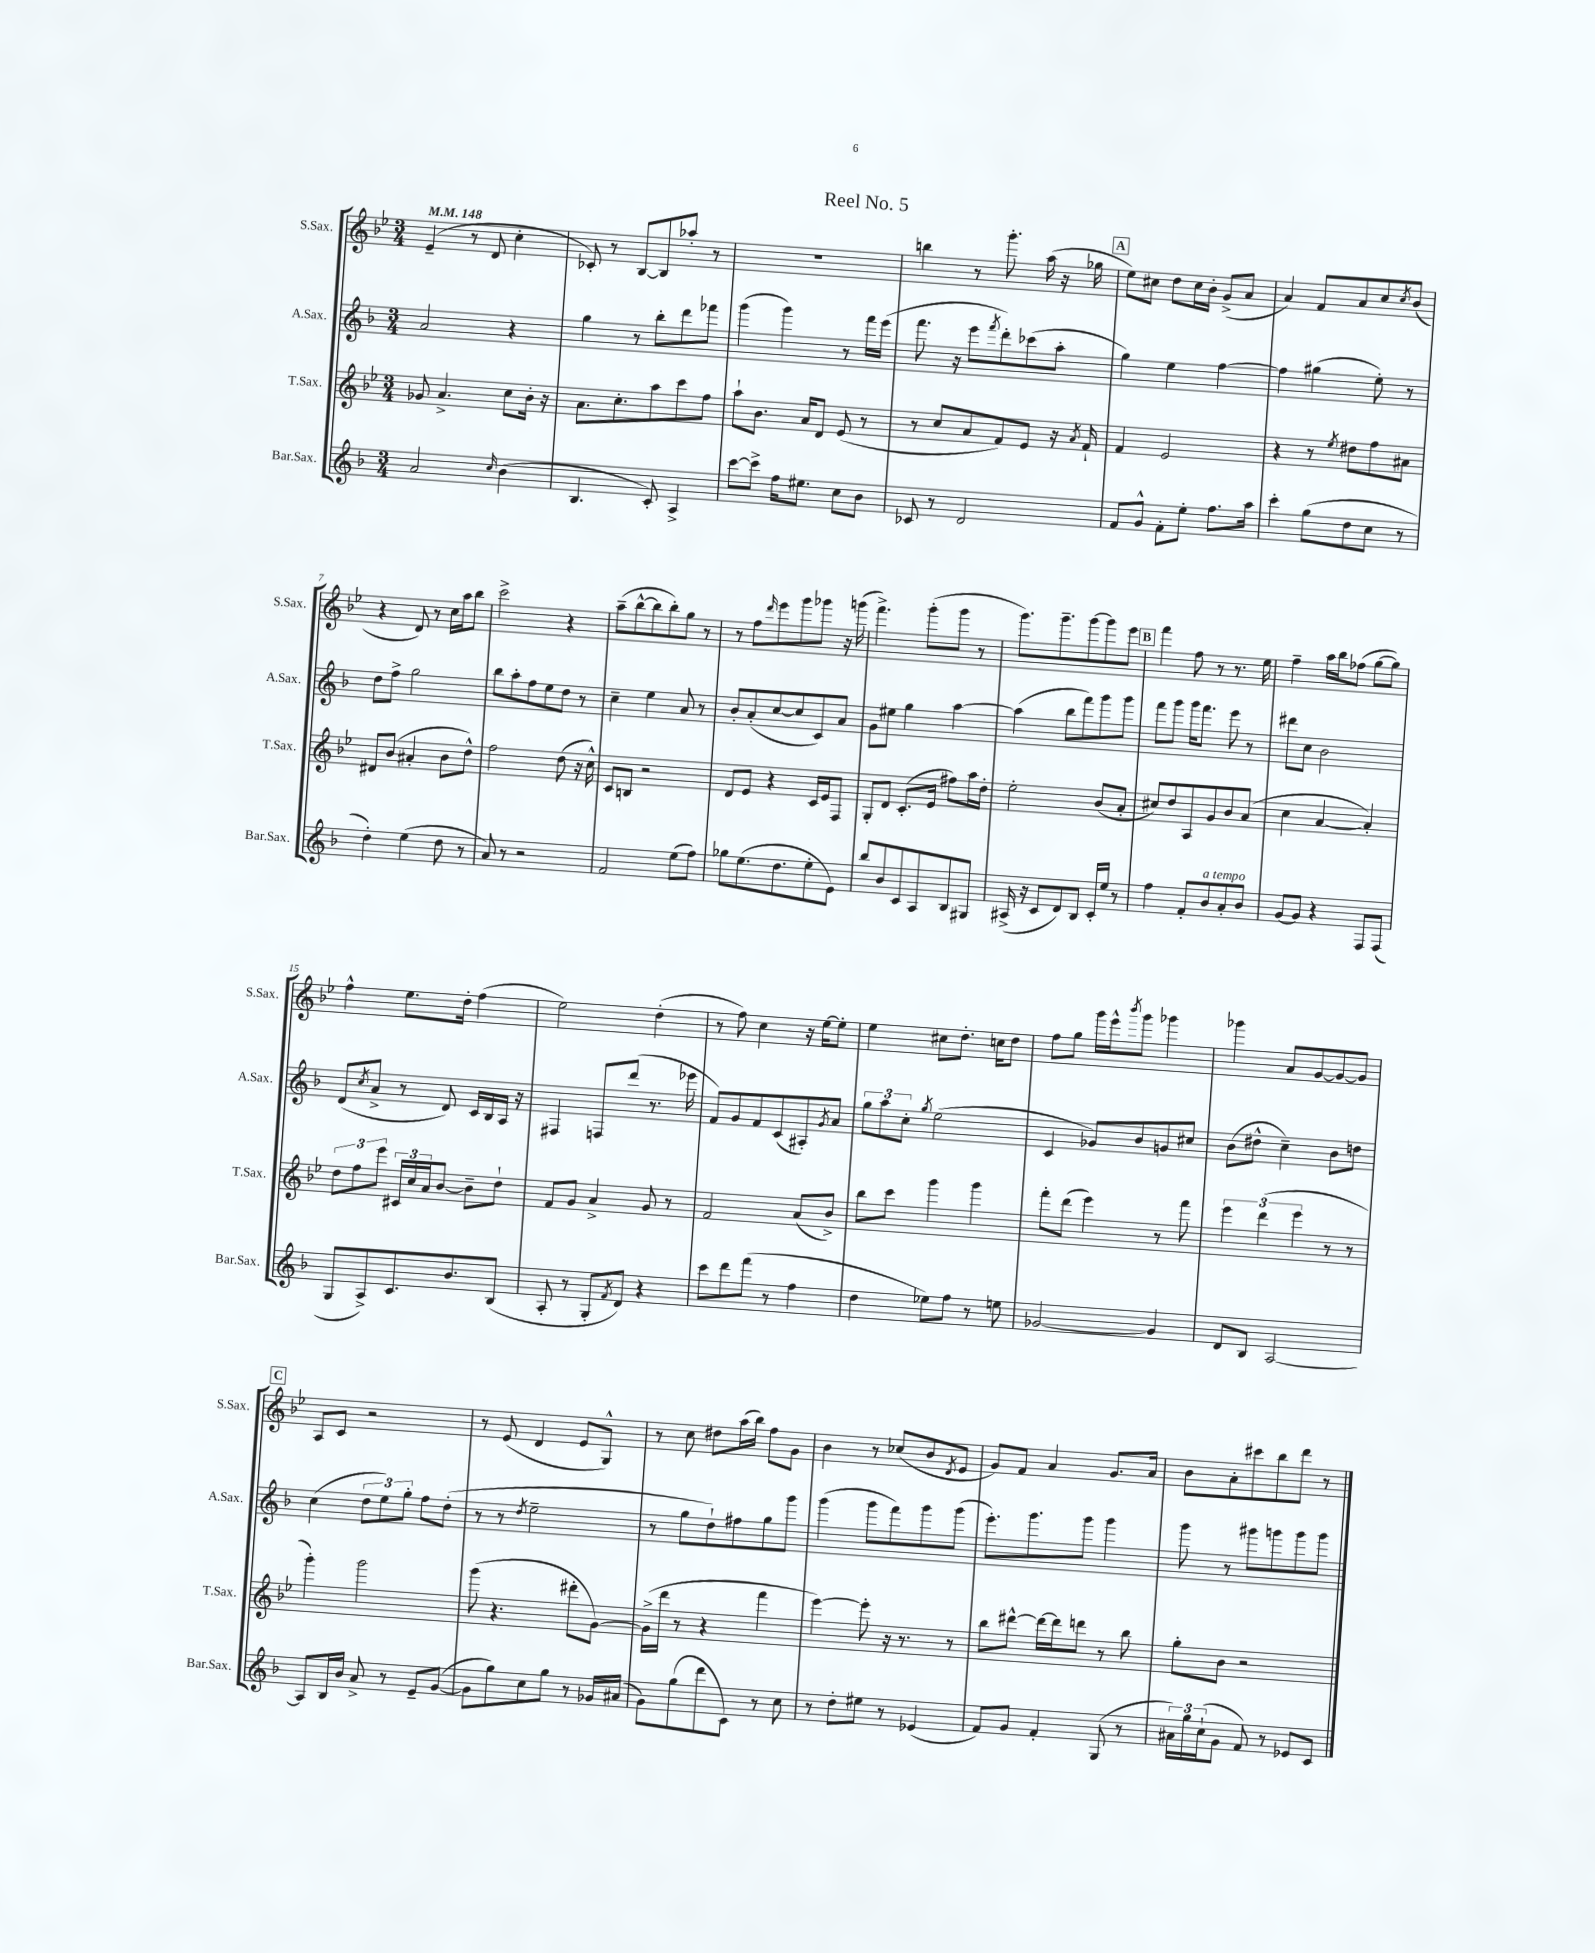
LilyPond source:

\header { title = "Reel No. 5" }
<<
\new StaffGroup <<
\new Staff = "s0" \with { instrumentName = "S.Sax." shortInstrumentName = "S.Sax." } {
    \clef treble \key bes \major \numericTimeSignature \time 3/4 \tempo 4 = 148
    ees'4--( r8 d'8 c''4-. |
    ces'8-.) r8 bes8~ bes8 aes''8-. r8 |
    R2. |
    b''4 r8 g'''8.-. a''16( r16 ges''16 |
    \mark \markup { \box "A" } ees''8) cis''8 d''8 cis''16 bes'16-. g'8->( a'8 |
    a'4) f'8 a'8 c''8 \acciaccatura { c''8 } bes'8( |
    r4 d'8) r8 c''16 a''16 bes''8 |
    c'''2-> r4 |
    a''8--( bes''8~-^ bes''8 bes''8-.) g''8 r8 |
    r8 f''8 \grace { d'''16 } ees'''8 g'''8 ges'''8 r16 g'''16( |
    f'''4.->) g'''8-.( g'''8 r8 |
    g'''8.) g'''8.-- g'''8~ g'''8 ees'''8 |
    \mark \markup { \box "B" } f'''4 f''8 r8 r8. ees''16 |
    f''4-- a''16 bes''16 fes''8( g''8~ g''8) |
    f''4-^ ees''8. d''16-. f''4( |
    ees''2) d''4-.( |
    r8 f''8) c''4 r16 ees''16~ ees''8-. |
    ees''4 cis''8 d''8.-. c''16 d''8 |
    f''8 g''8 g'''16 ees'''16-^ \acciaccatura { bes'''8 } g'''8 ges'''4 |
    ges'''4 a'8 g'8~ g'8~ g'8 |
    \mark \markup { \box "C" } a8 c'8 r2 |
    r8 ees'8( d'4 ees'8 g8-^) |
    r8 c''8 dis''8 a''16( bes''16) f''8 g'8 |
    bes'4 r8 ces''8( bes'8 \acciaccatura { d'8 } ees'8 |
    g'8) f'8 a'4 g'8. a'16 |
    bes'8 a'8-. cis'''8 bes''8 d'''8 r8 \bar "|." |
}
\new Staff = "s1" \with { instrumentName = "A.Sax." shortInstrumentName = "A.Sax." } {
    \clef treble \key f \major \numericTimeSignature \time 3/4
    a'2 r4 |
    g''4 r8 bes''8-. d'''8 fes'''8 |
    g'''4( g'''4) r8 f'''16 e'''16( |
    f'''8. r16 e'''8 \acciaccatura { f'''8 } d'''8-.) ces'''8( a''8-. |
    \mark \markup { \box "A" } g''4) e''4 f''4~ |
    f''4 gis''4( e''8-.) r8 |
    d''8 f''8-> g''2 |
    bes''8 a''8-. f''8 e''8 d''8 r8 |
    c''4-- e''4 a'8 r8 |
    bes'8-. a'8-.( c''8~ c''8 c'8) a'8 |
    g'8 eis''8 g''4 a''4~ |
    a''4( bes''8 f'''8) g'''8 g'''8 |
    \mark \markup { \box "B" } f'''8 g'''8 g'''16 f'''8. e'''8 r8 |
    dis'''8 c''8 bes'2 |
    d'8( \acciaccatura { c''8 } a'8-> r8 d'8) c'16 bes16 a16 r16 |
    fis4 f8 d'''8( r8. ees'''16 |
    f'8) g'8 f'8 c'8( ais8-.) \acciaccatura { g'8 } a'8 |
    \tuplet 3/2 { g''8 a''8 c''8-. } \acciaccatura { g''8 } e''2( |
    c'4 ges'8) bes'8 g'8 cis''8 |
    bes'8( dis''8-^ c''4--) bes'8 d''8 |
    \mark \markup { \box "C" } c''4( \tuplet 3/2 { d''8 e''8) g''8-. } f''8 d''8-.( |
    r8 r8 \acciaccatura { d''8 } e''2-- |
    r8 g''8 d''8-!) fis''8 g''8 g'''8 |
    g'''4( g'''8 f'''8) g'''8 g'''8( |
    e'''8.-.) g'''8. g'''8 g'''4 |
    g'''8 r8 gis'''8 g'''8 g'''8 g'''8 \bar "|." |
}
\new Staff = "s2" \with { instrumentName = "T.Sax." shortInstrumentName = "T.Sax." } {
    \clef treble \key bes \major \numericTimeSignature \time 3/4
    ges'8 a'4.-> c''8 bes'16-. r16 |
    a'8. c''8.-. a''8 c'''8 f''8 |
    a''8-! bes'8. a'16 d'8 ees'8( r8 |
    r8 c''8 a'8 f'8) ees'8 r16 \acciaccatura { a'8 } f'16-! |
    \mark \markup { \box "A" } f'4 ees'2 |
    r4 r8 \acciaccatura { ees''8 } dis''8 f''8 ais'8 |
    dis'8 bes'8( ais'4-. bes'8 d''8-^) |
    f''2 d''8( r16 c''16-^) |
    c'8 b8 r2 |
    d'8 ees'8 r4 c'16 ees'16 f8 |
    g8-. d'8 c'8.-.( ees'16 fis''8) a''16 d''16-. |
    ees''2-. bes'8( a'8-. |
    \mark \markup { \box "B" } cis''8) d''8 a8 g'8 bes'8 a'8( |
    c''4 a'4~ a'4-.) |
    \tuplet 3/2 { d''8 f''8 ees'''8 } \tuplet 3/2 { cis'16 c''16 a'16 } bes'8~ bes'8-- d''8-! |
    f'8 g'8 a'4-> g'8 r8 |
    f'2 a'8( bes'8->) |
    bes''8 c'''8 g'''4 g'''4 |
    f'''8-. d'''8( ees'''4) r8 f'''8 |
    \tuplet 3/2 { ees'''4 d'''4( ees'''4 } r8 r8 |
    \mark \markup { \box "C" } g'''4-.) g'''2 |
    g'''8( r4. dis'''8-. g'8~) |
    g'16->( d'''16 r8 r4 f'''4 |
    ees'''4~) ees'''8-. r16 r8. r8 |
    bes''8 dis'''8~-^ dis'''16~ dis'''16 d'''8 r8 bes''8 |
    g''8-. bes'8 r2 \bar "|." |
}
\new Staff = "s3" \with { instrumentName = "Bar.Sax." shortInstrumentName = "Bar.Sax." } {
    \clef treble \key f \major \numericTimeSignature \time 3/4
    a'2 \grace { c''16 } bes'4( |
    bes4. c'8-.) a4-> |
    c'''8~ c'''8-> f''16 eis''8. c''8 bes'8 |
    ces'8 r8 d'2 |
    \mark \markup { \box "A" } f'8 g'8-^ f'8-. e''8-. f''8. a''16 |
    c'''4-. g''8( d''8 c''8 r8 |
    d''4-.) e''4( d''8 r8 |
    a'8) r8 r2 |
    f'2 e''8( f''8) |
    ges''8 e''8.( d''8. e''8-. e'8) |
    bes''8 bes'8 c'8 a8 bes8 gis8 |
    ais16->( r16 c'8 d'8) bes8 c'16-. e''16 r8 |
    \mark \markup { \box "B" } f''4 f'8-. bes'8^\markup { \italic "a tempo" } a'8-. bes'8 |
    g'8~ g'8 r4 f8 f8( |
    g8 a8->) c'8. bes'8. bes8( |
    a8-. r8 g8-. \acciaccatura { f'8 } d'8) r4 |
    c'''8 d'''8 f'''8( r8 f''4 |
    d''4 ees''8) f''8 r8 e''8 |
    ges'2~ ges'4 |
    d'8 bes8 a2~ |
    \mark \markup { \box "C" } a8 bes16 bes'16 a'8-> r8 e'8-- g'8~( |
    g'8 g''8) c''8 g''8 r8 ges'16 ais'16( |
    g'8) g''8( d'''8 c'8) r8 c''8 |
    r8 d''8-. eis''8 r8 ees'4( |
    f'8) g'8 f'4-. g8( r8 |
    \tuplet 3/2 { ais'16) g''16 c''16-!( } g'8 f'8) r8 ees'8 c'8 \bar "|." |
}
>>
>>
